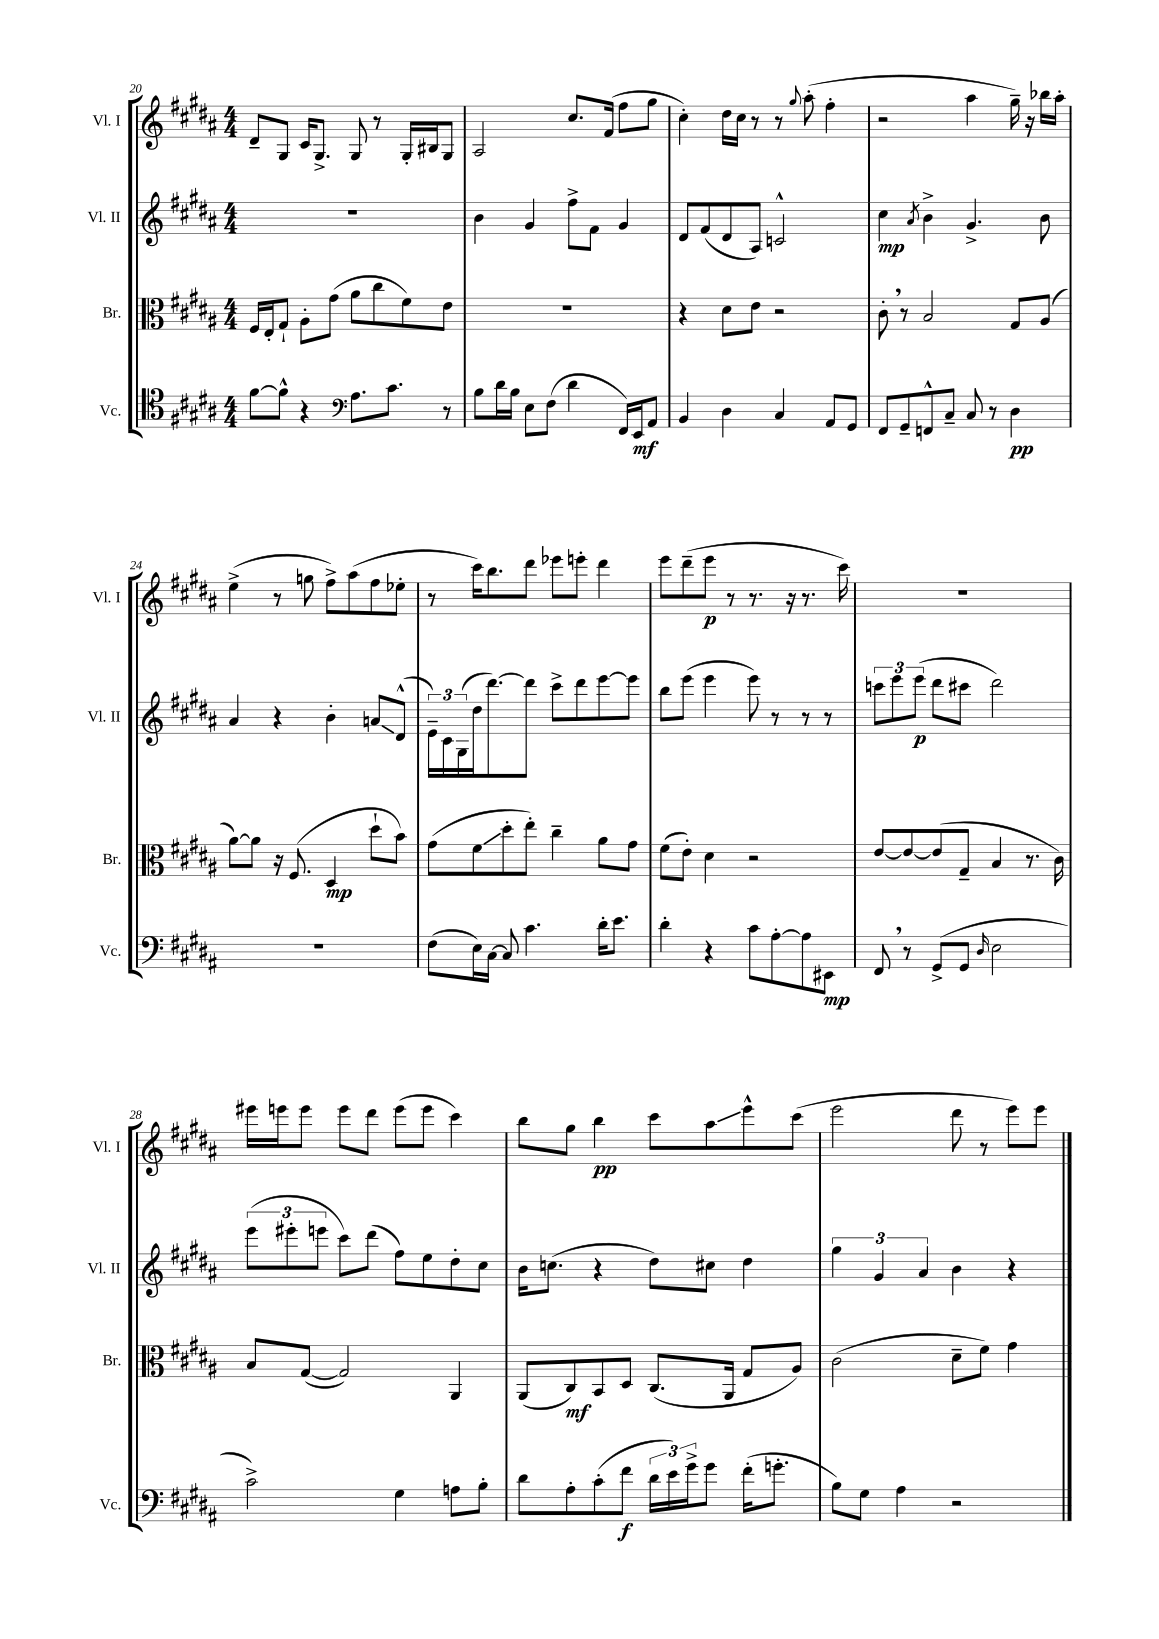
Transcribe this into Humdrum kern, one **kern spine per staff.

**kern	**kern	**kern	**kern
*staff4	*staff3	*staff2	*staff1
*clefC4	*clefC3	*clefG2	*clefG2
*k[f#c#g#d#a#]	*k[f#c#g#d#a#]	*k[f#c#g#d#a#]	*k[f#c#g#d#a#]
*M4/4	*M4/4	*M4/4	*M4/4
[8f#	16F#	1r	8d#~
.	16E'	.	.
8f#^^]	8G#`	.	8G#
4r	8A#'	.	16c#
.	.	.	8.G#^
.	(8g#	.	.
*clefF4	*	*	*
8.A#	8a#	.	8G#
.	8cc#	.	8r
8.c#	.	.	.
.	8f#)	.	16G#'
.	.	.	16B#
8r	8e	.	8G#
=	=	=	=
8B	1r	4b	2A#
16d#	.	.	.
16B	.	.	.
8E	.	4g#	.
(8F#	.	.	.
4d#	.	8ff#^	8.cc#
.	.	8f#	.
.	.	.	(16f#
16FF#)	.	4g#	8ff#
16EE	.	.	.
8AA#	.	.	8gg#
=	=	=	=
4BB	4r	8d#	4cc#')
.	.	(8f#	.
4D#	8d#	8d#	16dd#
.	.	.	16cc#
.	8e	8A#)	8r
4C#	2r	2c^^	8r
.	.	.	8qqgg#
.	.	.	(8aa#'
8AA#	.	.	4ff#'
8GG#	.	.	.
=	=	=	=
8FF#	8c#'	4cc#	2r
8GG#~	8r	.	.
.	.	8qa#	.
8FF^^	2B	4b^	.
8C#~	.	.	.
8C#	.	4.g#^	4aa#
8r	.	.	.
4D#	8G#	.	16gg#~)
.	.	.	16r
.	(8A#	8b	16bb-
.	.	.	16aa#'
=	=	=	=
1r	[8a#)	4a#	(4ee^
.	8a#]	.	.
.	16r	4r	8r
.	(8.F#	.	.
.	.	.	8gg
.	4D#	4b'	8ff#^)
.	.	.	(8aa#
.	8dd#`	8a	8ff#
.	8b)	(8d#^^	8ee-'
=	=	=	=
(8F#	(8g#	24e~)	8r
.	.	24c#	.
.	.	(24G#	.
16E)	8f#	16dd#	16ccc#)
[16C#	.	[8.ddd#)	8.bb
8C#]	8dd#'	.	.
4.c#	8ee')	8ddd#]	8ddd#
.	4cc#~	8ccc#^	8eee-
.	.	8ddd#	8eee'
16d#'	8a#	[8eee	4ddd#
8.e	.	.	.
.	8g#	8eee]	.
=	=	=	=
4d#'	(8f#	8bb	8eee
.	8e')	(8eee	(8ddd#~
4r	4d#	4eee	8eee
.	.	.	8r
8c#	2r	8eee)	8.r
[8A#'	.	8r	.
.	.	.	16r
8A#]	.	8r	8.r
8EE#	.	8r	.
.	.	.	16ccc#)
=	=	=	=
8FF#	[8e	12ccc	1r
.	.	12eee	.
8r	8e_	.	.
.	.	(12eee	.
(8GG#^	(8e]	8ddd#	.
8GG#	8G#~	8ccc#	.
16qqD#	.	.	.
2E	4B	2ddd#)	.
.	8.r	.	.
.	16c#)	.	.
=	=	=	=
2c#^)	8B	(12eee	16eee#
.	.	.	16eee
.	.	12eee#'	.
.	([8G#	.	8eee
.	.	12eee	.
.	2G#])	8ccc#)	8eee
.	.	(8ddd#	8ddd#
4G#	.	8ff#)	(8eee
.	.	8ee	8eee
8A	4AA#	8dd#'	4ccc#)
8B'	.	8cc#	.
=	=	=	=
8d#	(8AA#	16b	8bb
.	.	(8.cc	.
8A#'	8C#)	.	8gg#
(8c#'	8BB	4r	4bb
8f#	8D#	.	.
24d#	(8.C#	8dd#)	8ccc#
24e)	.	.	.
24g#^	.	.	.
8g#	.	8cc#	8aa#
.	16AA#	.	.
(16f#'	8G#	4dd#	8eee^^
8.g'	.	.	.
.	8A#)	.	(8ccc#
=	=	=	=
8B)	(2c#	6gg#	2eee
8G#	.	.	.
.	.	6g#	.
4A#	.	.	.
.	.	6a#	.
2r	8d#~	4b	8ddd#
.	8f#)	.	8r
.	4g#	4r	8eee)
.	.	.	8eee
==	==	==	==
*-	*-	*-	*-
